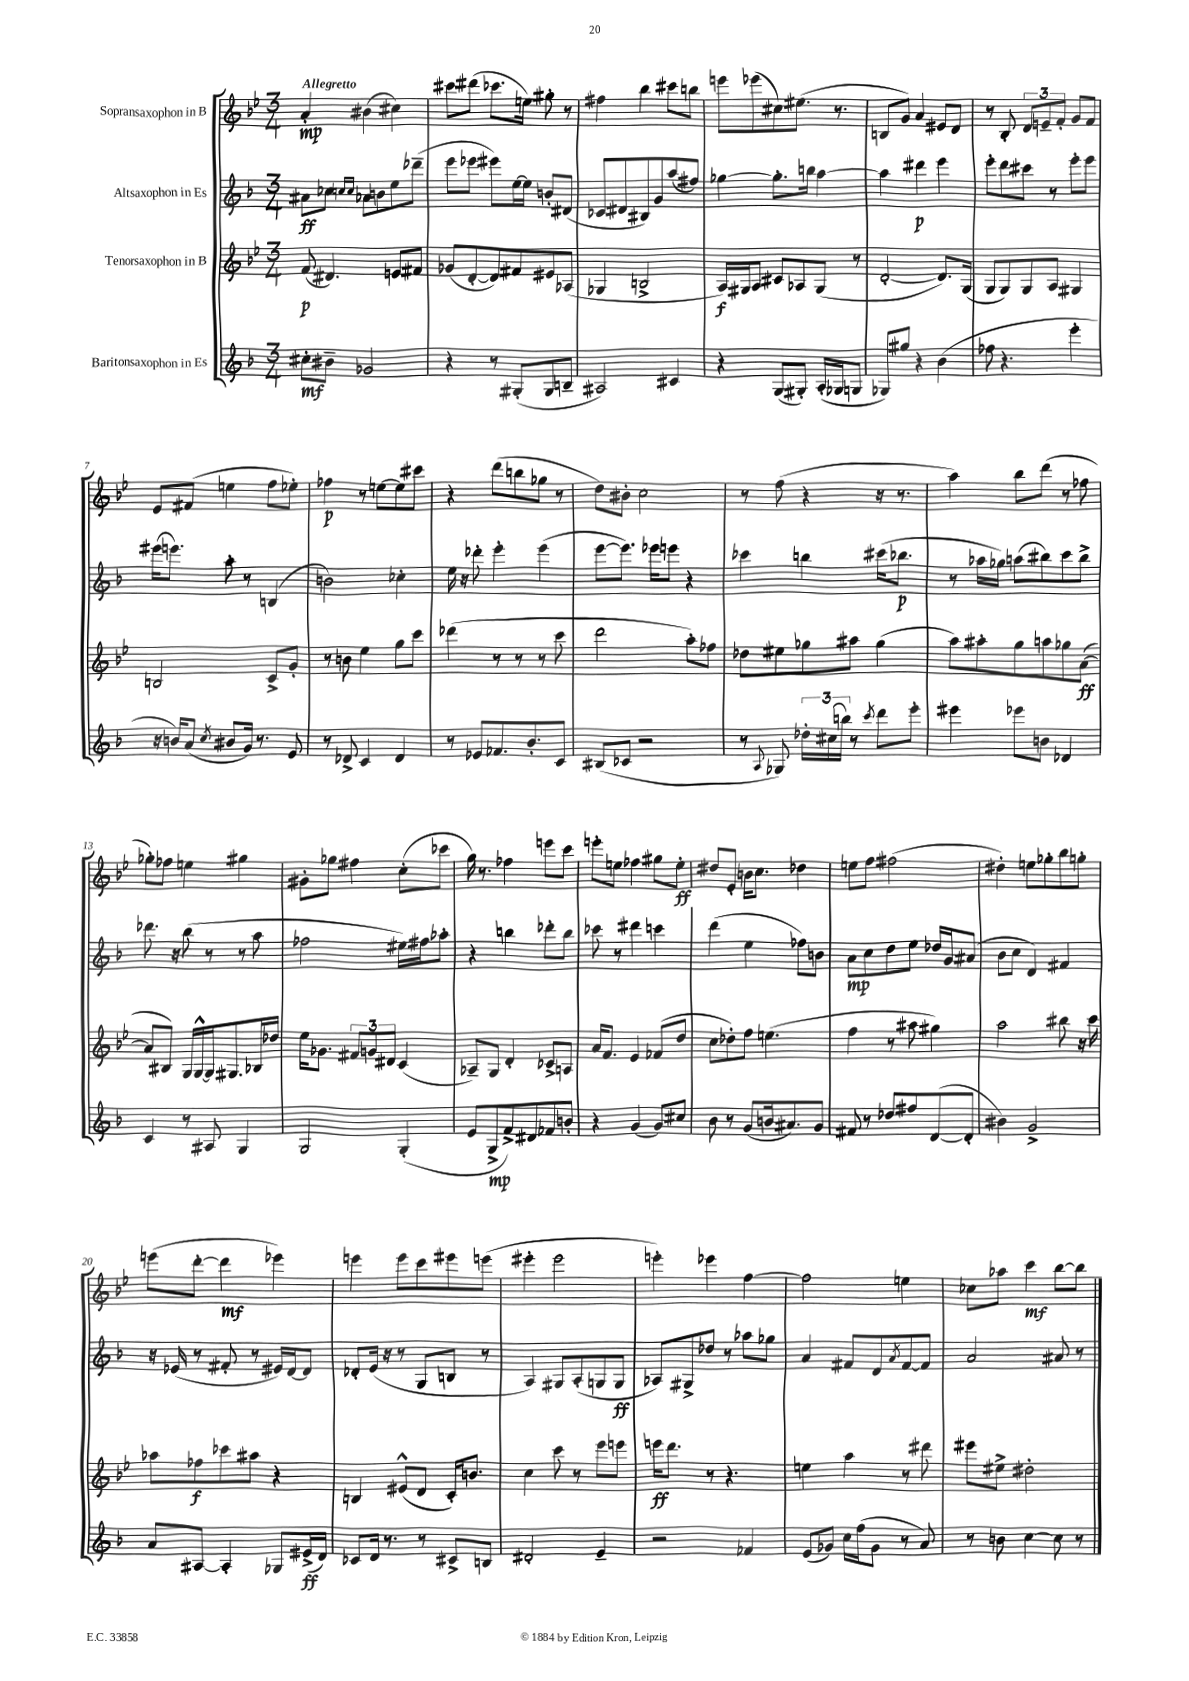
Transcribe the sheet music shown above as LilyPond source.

<<
\new StaffGroup <<
\new Staff = "s0" \with { instrumentName = "Sopransaxophon in B" } {
    \clef treble \key bes \major \numericTimeSignature \time 3/4 \tempo "Allegretto"
    a'4-.\mp bis'4( cis''4) |
    cis'''8 dis'''8( ces'''8. e''16) gis''8-. r8 |
    fis''4 bes''4 cis'''8 b''8 |
    e'''8 ees'''8( cis''8) eis''8.( r8. |
    b8 g'8) a'4 eis'8 d'8 |
    r8 bes8-. \tuplet 3/2 { d'8 e'8-- f'8-. } g'8 f'8 |
    ees'8 fis'8( e''4 f''8 ees''8-.) |
    fes''4\p r8 e''8~ e''8 cis'''8 |
    r4 d'''8( b''8 ges''8 r8 |
    d''8) bis'8-. c''2 |
    r8 f''8( r4 r16 r8. |
    a''4) bes''8 d'''8( r8 fes''8 |
    ges''8-.) fes''8 e''4 gis''4 |
    gis'8-. ges''8 fis''4 c''8-.( ces'''8 |
    g''16) r8. fes''4 e'''8 c'''8 |
    e'''8-. e''8 fes''4 gis''8 e''8-.\ff |
    dis''8 ees'8-. b'16 c''8. des''4 |
    e''8 f''8 fis''2( |
    dis''4-.) e''8 ges''8-. bes''8 g''8-. |
    e'''8( d'''8~-. d'''4\mf ees'''4) |
    e'''4 e'''8 c'''8 eis'''8 e'''8( |
    eis'''4-. eis'''2 |
    e'''4-.) ees'''4 f''4~ |
    f''2 e''4 |
    ces''8 aes''8 c'''4\mf bes''8~ bes''8 \bar "|." |
}
\new Staff = "s1" \with { instrumentName = "Altsaxophon in Es" } {
    \clef treble \key f \major \numericTimeSignature \time 3/4
    ais'8\ff ces''8 \grace { c''16 c''16 } aes'8 b'8 e''8 des'''8--( |
    e'''8 ees'''8 eis'''8) e''16~ e''16 b'8-. dis'8( |
    ces'8 dis'8 bis8) g'8 a''8( fis''8) |
    ges''4~ ges''8.-. b''16 a''4~ |
    a''4 dis'''4\p e'''4 |
    e'''8-. d'''8 cis'''8 r8 e'''8-. e'''8 |
    eis'''16( e'''8.) a''8-. r8 b4( |
    b'2) ces''4-. |
    e''16 r16 des'''8-. e'''4-. e'''4( |
    e'''8~ e'''8.) ees'''16 e'''8 r4 |
    ces'''4 b''4 cis'''16( bes''8.\p |
    r8 aes''16 ges''16) a''8( bis''8) c'''8 bis''8-> |
    des'''8. r16 bes''8( r8 r8 a''8 |
    fes''2 eis''16) fis''16 aes''8-. |
    r4 b''4 des'''8-. b''8 |
    ces'''8 r8 dis'''4 c'''4 |
    d'''4( e''4 fes''8) b'8 |
    a'8\mp c''8 d''8 e''8 des''16 g'16 ais'8( |
    bes'8 c''8 d'4) fis'4 |
    r16 ees'16( r8 fis'8-. r8 eis'16) d'16~ d'8 |
    des'8-. e'16( r16 r8 g8 b8 r8 |
    a4) gis8 a8-.( g8 g8\ff |
    aes8) gis8-> des''8 r8 aes''8 ges''8 |
    a'4 fis'8 d'8 \acciaccatura { a'8 } fis'8~ fis'8 |
    a'2 ais'8 r8 \bar "|." |
}
\new Staff = "s2" \with { instrumentName = "Tenorsaxophon in B" } {
    \clef treble \key bes \major \numericTimeSignature \time 3/4
    f'8\p( dis'4.) e'8 fis'8 |
    ges'8( d'8~-. d'8) fis'8 eis'8 aes8( |
    ges4 b2-> |
    a16\f) gis16 a8 cis'8 aes8 gis8( r8 |
    d'2~-. d'8.) g16( |
    g8 g8) g8 a8 gis4 |
    b2 c'8-> g'8-. |
    r8 b'8 ees''4 g''8 c'''8 |
    des'''4( r8 r8 r8 c'''8 |
    d'''2 a''8-.) fes''8 |
    des''8 eis''8 ges''8 ais''8 ges''4( |
    a''8) ais''8-. g''8 a''8 ges''8 a'8~\ff( |
    a'8 bis8) g16 g16~-^ g16 gis8. bes16 des''16 |
    ees''16 ges'8. \tuplet 3/2 { fis'8 g'8 dis'8 } c'4( |
    aes8--) g8 d'4-. ces'8-> a8 |
    a'16 f'8. ees'4 fes'8( d''8 |
    c''8 des''8-.) f''8 e''4.( |
    f''4 r8 ais''8 gis''4) |
    a''2 bis''8 r16 c'''16 |
    aes''8 fes''8\f ces'''8 ais''8 r4 |
    b4 eis'8-^( d'8 c'16-.) b'8. |
    c''4 c'''8 r8 ees'''8 e'''8 |
    e'''16\ff d'''8. r8 r4. |
    e''4 a''4 r8 dis'''8 |
    eis'''8 eis''8-> dis''2-. \bar "|." |
}
\new Staff = "s3" \with { instrumentName = "Baritonsaxophon in Es" } {
    \clef treble \key f \major \numericTimeSignature \time 3/4
    cis''8-.\mf bis'8-- ges'2 |
    r4 r8 gis8-.( gis8 b8-- |
    ais2) cis'4 |
    r4 g8( gis8-.) a16-.( ges16 g8 |
    ges8) gis''8 r4 bes'4( |
    fes''8 r4. e'''4-. |
    r16 b'16) a'8( \acciaccatura { c''8 } bis'8 g'16) r8. e'8 |
    r8 des'8-> c'4 des'4 |
    r8 ees'8 fes'8. bes'8.-. c'8 |
    bis8( ces'8 r2 |
    r8 \appoggiatura { a8 } ges8) \tuplet 3/2 { des''16-. cis''16( b''16) } r8 \acciaccatura { c'''8 } d'''8 e'''8-. |
    eis'''4 ees'''8 b'8 des'4 |
    c'4 r8 ais8 g4 |
    g2 g4-.( |
    e'8 g8->\mp f'8->) dis'8 fes'8 b'8-. |
    r4 g'4( g'8) cis''8 |
    bes'8 r8 g'8( b'16 ais'8.) g'8 |
    fis'8 r8 des''8 fis''8 d'8~( d'8-. |
    bis'4) g'2-> |
    a'8 ais8~ ais4-. ges8 eis'16->\ff( d'16) |
    ces'8 d'16 r8. r8 cis'8-> b8 |
    dis'2-. e'4-- |
    r2 fes'4 |
    e'8( ges'8) c''16 f''16( ges'8 r8 a'8) |
    r8 b'8 c''4~ c''8 r8 \bar "|." |
}
>>
>>
